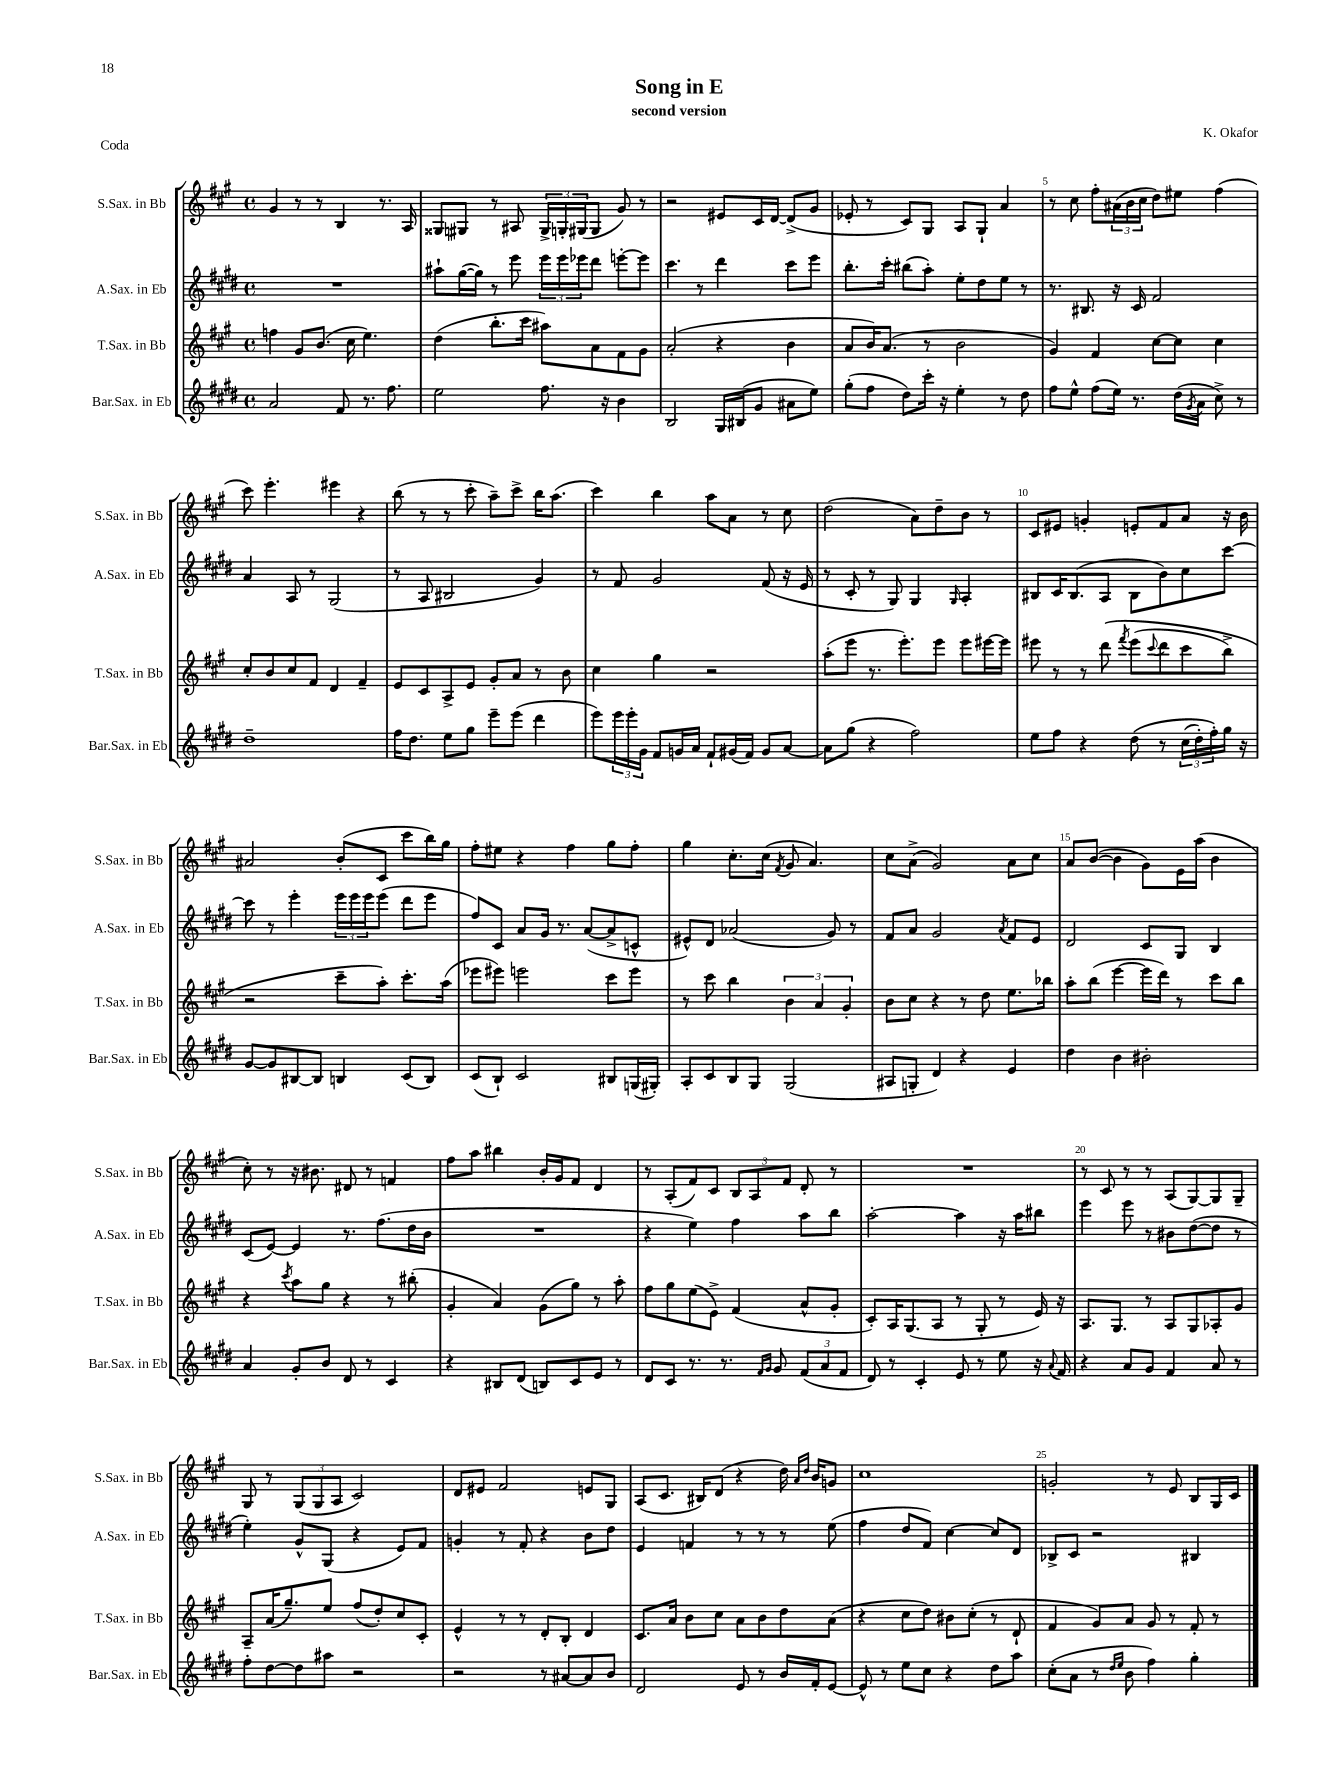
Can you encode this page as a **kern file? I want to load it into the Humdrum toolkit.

**kern	**kern	**kern	**kern
*part4	*part3	*part2	*part1
*staff4	*staff3	*staff2	*staff1
*I"Bar.Sax. in Eb	*I"T.Sax. in Bb	*I"A.Sax. in Eb	*I"S.Sax. in Bb
*I'Bar.Sax. in Eb	*I'T.Sax. in Bb	*I'A.Sax. in Eb	*I'S.Sax. in Bb
*clefG2	*clefG2	*clefG2	*clefG2
*k[f#c#g#d#]	*k[f#c#g#]	*k[f#c#g#d#]	*k[f#c#g#]
*M4/4	*M4/4	*M4/4	*M4/4
*met(c)	*met(c)	*met(c)	*met(c)
=1	=1	=1	=1
2a/	4ffn\	1r	4g#/
.	8g#/L	.	8r
.	(8.b/J	.	8r
8f#/	.	.	4B/
.	16cc#\	.	.
8.r	4.ee\)	.	.
.	.	.	8.r
8.ff#\	.	.	.
.	.	.	16A/
=2	=2	=2	=2
2ee\	(4dd\	8aa#X`\L	8G##X/L
.	.	([16gg#\L	8G#X/J
.	.	16gg#\JJ])	.
.	8.bb'\L	8r	8r
.	.	8eee\	8A#X/
.	16ccc#\Jk	.	.
8.ff#\	8aa#X\L)	24eee\LL	24G#^/LL
.	.	24eee\	24Gn'/
.	.	24eee-X\J	(24G#X/J
.	8a\	8ddd#\J	8G#/J
16r	.	.	.
4b\	8f#\	[8eeen'\L	8g#/)
.	8g#\J	8eee\J]	8r
=3	=3	=3	=3
2B/	(2a'/	4.ccc#\	2r
.	.	8r	.
16G#/LL	4r	4ddd#\	8e#X/L
(16B#X/J	.	.	.
8g#/J	.	.	16c#/L
.	.	.	[16d/JJ
8a#X\L	4b\	8ccc#\L	(8d^/L]
8ee\J)	.	8eee\J	8g#/J
=4	=4	=4	=4
(8gg#'\L	8a/L	8.bb'\L	8e-X'/
8ff#\J	16b/K)	.	8r
.	(8.a/J	16ccc#'\Jk	.
8dd#\L)	.	(8bb#X\L	8c#/L)
16ccc#'\Jk	8r	8aa'\J)	8G#/J
16r	.	.	.
4ee'\	2b\	8ee'\L	8A/L
.	.	8dd#\	8G#`/J
8r	.	8ee\J	4a/
8dd#\	.	8r	.
=5	=5	=5	=5
8ff#\L	4g#/)	8.r	8r
8ee^^\J	.	.	8cc#\
.	.	8.B#X/	.
(8ff#\L	4f#/	.	8ff#'\L
16ee\Jk)	.	16r	(24a#X\L
.	.	.	24b\
8.r	.	16c#/	.
.	.	.	24cc#\JJ
.	[8cc#\L	2f#/	8dd\L)
(16dd#\LL	8cc#\J]	.	8ee#X\J
8qg#/	.	.	.
16a\JJ	.	.	.
8cc#^\)	4cc#\	.	(4ff#\
8r	.	.	.
!!LO:LB:g=z
=6	=6	=6	=6
1dd#~	8cc#'/L	4a/	8ccc#\)
.	8b/	.	4.eee'\
.	8cc#/	8A/	.
.	8f#/J	8r	.
.	4d/	(2G#/	4eee#X\
.	4f#~/	.	4r
=7	=7	=7	=7
16ff#\KL	8e/L	8r	(8bb\
8.dd#\J	.	.	.
.	8c#/	8A/	8r
8ee\L	8A^/	2B#X/	8r
8gg#\J	8e/J	.	8ccc#'\
8eee~\L	8g#'/L	.	8aa~\L)
(8eee\J	8a/J	.	8ccc#^\J
4ddd#\	8r	4g#/)	16bb\KL
.	.	.	(8.aa\J
.	8b\	.	.
=8	=8	=8	=8
8eee\L)	4cc#\	8r	4ccc#\)
24eee\L	.	8f#/	.
24eee'\	.	.	.
24g#\JJ	.	.	.
8f#/L	4gg#\	2g#/	4bb\
16gn/L	.	.	.
16a/JJ	.	.	.
8f#`/L	2r	.	8aa\L
(16g#X/L	.	.	8a\J
16f#/JJ)	.	.	.
8g#/L	.	(8f#/	8r
[8a/J	.	16r	8cc#\
.	.	16e/	.
=9	=9	=9	=9
8a\L]	(8aa'\L	8r	(2dd\
(8gg#\J	8eee\J	8c#'/	.
4r	8.r	8r	.
.	.	8G#/)	.
.	8.eee'\L)	.	.
2ff#\)	.	4G#/	8a\L)
.	8eee\J	.	8dd~\
.	.	16qqG#/	.
.	8eee\L	4A'/	8b\J
.	[16eee#X\L	.	8r
.	16eee#\JJ]	.	.
=10	=10	=10	=10
8ee\L	8eee#X\	8B#X/L	8c#/L
8ff#\J	8r	16c#/K	8e#X/J
.	.	(8.B#/	.
4r	8r	.	4gn'/
.	(8ddd\	8A/J	.
.	8qfff#/	.	.
(8dd#\	(8eee#\L	8B#\L	8en'/L
.	8qqccc#/	.	.
8r	8ddd\	8b\)	8f#/
(24cc#\LL	8ccc#\	8cc#\	8a/J
24dd#'\)	.	.	.
24ff#'\)	.	.	.
16gg#\JJ	8bb^\J)	[8ccc#\J	16r
16r	.	.	16b\
!!LO:LB:g=z
=11	=11	=11	=11
[8g#/L	2r	8ccc#\]	2a#X/
8g#/]	.	8r	.
[8B#X/	.	4eee'\	.
8B#/J]	.	.	.
4Bn/	8ccc#~\L	24eee\LL	(8b'/L
.	.	24eee\	.
.	.	24eee\J	.
.	8aa'\J)	(8eee\J	8c#/J
(8c#/L	8.ccc#'\L	8ddd#\L	8ccc#\L
8B/J)	.	8eee\J	16bb\L)
.	(16aa\Jk	.	16gg#\JJ
=12	=12	=12	=12
(8c#/L	8eee-X\L	8ff#/L)	8ff#'\L
8B`/J)	8eee#X\J)	8c#/J	8ee#X\J
2c#/	2eeen\	8a/L	4r
.	.	16g#/Jk	.
.	.	8.r	.
.	.	.	4ff#\
.	.	([8a/L	.
8B#X/L	8ccc#\L	8a^/]	8gg#\L
(16Gn/L	8eee\J	8cn^^/J	8ff#'\J
16G#X'/JJ)	.	.	.
=13	=13	=13	=13
8A'/L	8r	8e#X^^/L)	4gg#\
8c#/	8ccc#\	8d#/J	.
8B/	4bb\	(2a-X/	8.cc#'\L
8G#/J	.	.	.
.	.	.	(16cc#\Jk
.	.	.	8qf#/
(2G#/	6b\	.	8g#/
.	.	.	4.a/)
.	6a/	.	.
.	.	8g#/)	.
.	6g#'/	.	.
.	.	8r	.
=14	=14	=14	=14
8A#X/L	8b\L	8f#/L	8cc#\L
8Gn'/J	8cc#\J	8a/J	(8a^\J
4d#/)	4r	2g#/	2g#/)
4r	8r	.	.
.	8dd\	.	.
.	.	8qa/	.
4e/	8.ee\L	8f#/L	8a\L
.	.	8e/J	8cc#\J
.	16bb-X\Jk	.	.
=15	=15	=15	=15
4dd#\	8aa'\L	2d#/	8a/L
.	(8bb\J	.	([8b/J
4b\	[4eee\	.	4b\]
2b#X'\	16eee\LL]	8c#/L	8g#\L)
.	16ddd\JJ)	.	.
.	8r	8G#/J	16e\L
.	.	.	(16aa\JJ
.	8ccc#\L	4B/	4b\
.	8bb\J	.	.
!!LO:LB:g=z
=16	=16	=16	=16
4a/	4r	(8c#/L	8cc#'\)
.	.	[8e/J)	8r
.	8qccc#/	.	.
8g#'/L	8aa\L	4e/]	16r
.	.	.	8.b#X\
8b/J	8gg#\J	.	.
8d#/	4r	8.r	8d#X/
8r	.	.	8r
.	.	(8.ff#\L	.
4c#/	8r	.	4fn/
.	(8bb#X'\	16dd#\L	.
.	.	16b\JJ	.
=17	=17	=17	=17
4r	4g#'/	1r	8ff#\L
.	.	.	8aa\J
8B#X/L	4a/)	.	4bb#X\
(8d#/J	.	.	.
8Bn/L)	(8g#\L	.	16b'/LL
.	.	.	16g#/J
8c#/	8gg#\J)	.	8f#/J
8e/J	8r	.	4d/
8r	8aa'\	.	.
=18	=18	=18	=18
8d#/L	8ff#\L	4r	8r
8c#/J	8gg#\	.	(8A'/L
8.r	(8ee\	4ee\)	8f#/)
.	8e^\J)	.	8c#/J
8.r	.	.	.
.	(4f#/	4ff#\	12B/L
.	.	.	12A/
16qqf#/LL	.	.	.
16qqg#/JJ	.	.	.
8g#/	.	.	.
.	.	.	12f#/J
(12f#/L	8a^^/L	8aa\L	8d'/
12a/	.	.	.
.	8g#'/J	8bb\J	8r
12f#/J	.	.	.
=19	=19	=19	=19
8d#/)	8c#'/L)	[2aa'\	1r
8r	16A/K	.	.
.	(8.G#/	.	.
4c#'/	.	.	.
.	8A/J	.	.
8e/	8r	4aa\]	.
8r	8G#'/	.	.
8ee\	8r	16r	.
.	.	16aa\KL	.
16r	16e/)	8bb#X\J	.
8qqa/	.	.	.
16f#/	16r	.	.
=20	=20	=20	=20
4r	8.A/L	4eee\	8r
.	.	.	8c#/
.	8.G#/J	.	.
8a/L	.	8eee\	8r
8g#/J	8r	8r	8r
4f#/	8A/L	8b#X\L	(8A/L
.	8G#/	([8dd#\	[8G#/)
8a/	8A-X'/	8dd#\J]	8G#/]
8r	8g#/J	8r	8G#~/J
!!LO:LB:g=z
=21	=21	=21	=21
8ff#'\L	8A~/L	4ee'\)	8G#/
[8dd#\	(16a/K	.	8r
.	8.gg#~/)	.	.
8dd#\]	.	8g#^^/L	(12G#/L
.	.	.	12G#/
8aa#X\J	8ee/J	(8G#/J	.
.	.	.	12A/J
2r	(8ff#/L	4r	2c#/)
.	8dd'/)	.	.
.	8cc#/	8e/L)	.
.	8c#'/J	8f#/J	.
=22	=22	=22	=22
2r	4e^^/	4gn'/	8d/L
.	.	.	8e#X/J
.	8r	8r	2f#/
.	8r	8f#'/	.
8r	8d'/L	4r	.
[8a#X/L	8B'/J	.	.
8a#/]	4d/	8b\L	8en/L
8b/J	.	8dd#\J	8G#/J
=23	=23	=23	=23
2d#/	8.c#/L	4e/	(8A/L
.	.	.	8.c#/J
.	16a/Jk	.	.
.	8b\L	4fn/	.
.	.	.	16B#X/KL)
.	8cc#\J	.	(8d/J
8e/	8a\L	8r	4r
8r	8b\	8r	.
16b/LL	8dd\	8r	16dd\)
.	.	.	16qqa/LL
.	.	.	16qqdd/JJ
16f#'/J	.	.	16b/KL
[8e/J	(8a\J	(8ee\	8gn/J
=24	=24	=24	=24
8e^^/]	4r	4ff#\	1cc#
8r	.	.	.
8ee\L	8cc#\L	8dd#/L	.
8cc#\J	8dd\J)	8f#/J)	.
4r	8b#X\L	[4cc#\	.
.	(8cc#'\J	.	.
8dd#\L	8r	8cc#/L]	.
8aa\J	8d`/	8d#/J	.
=25	=25	=25	=25
(8cc#'\L	4f#/	8B-X^/L	2gn'/
8a\J	.	8c#/J	.
8r	8g#/L)	2r	.
16qqdd#/LL	.	.	.
16qqee/JJ	.	.	.
8b\	8a/J	.	.
4ff#\)	8g#/	.	8r
.	8r	.	8e/
4gg#'\	8f#'/	4B#X/	8B/L
.	8r	.	16G#/L
.	.	.	16c#/JJ
==	==	==	==
*-	*-	*-	*-
